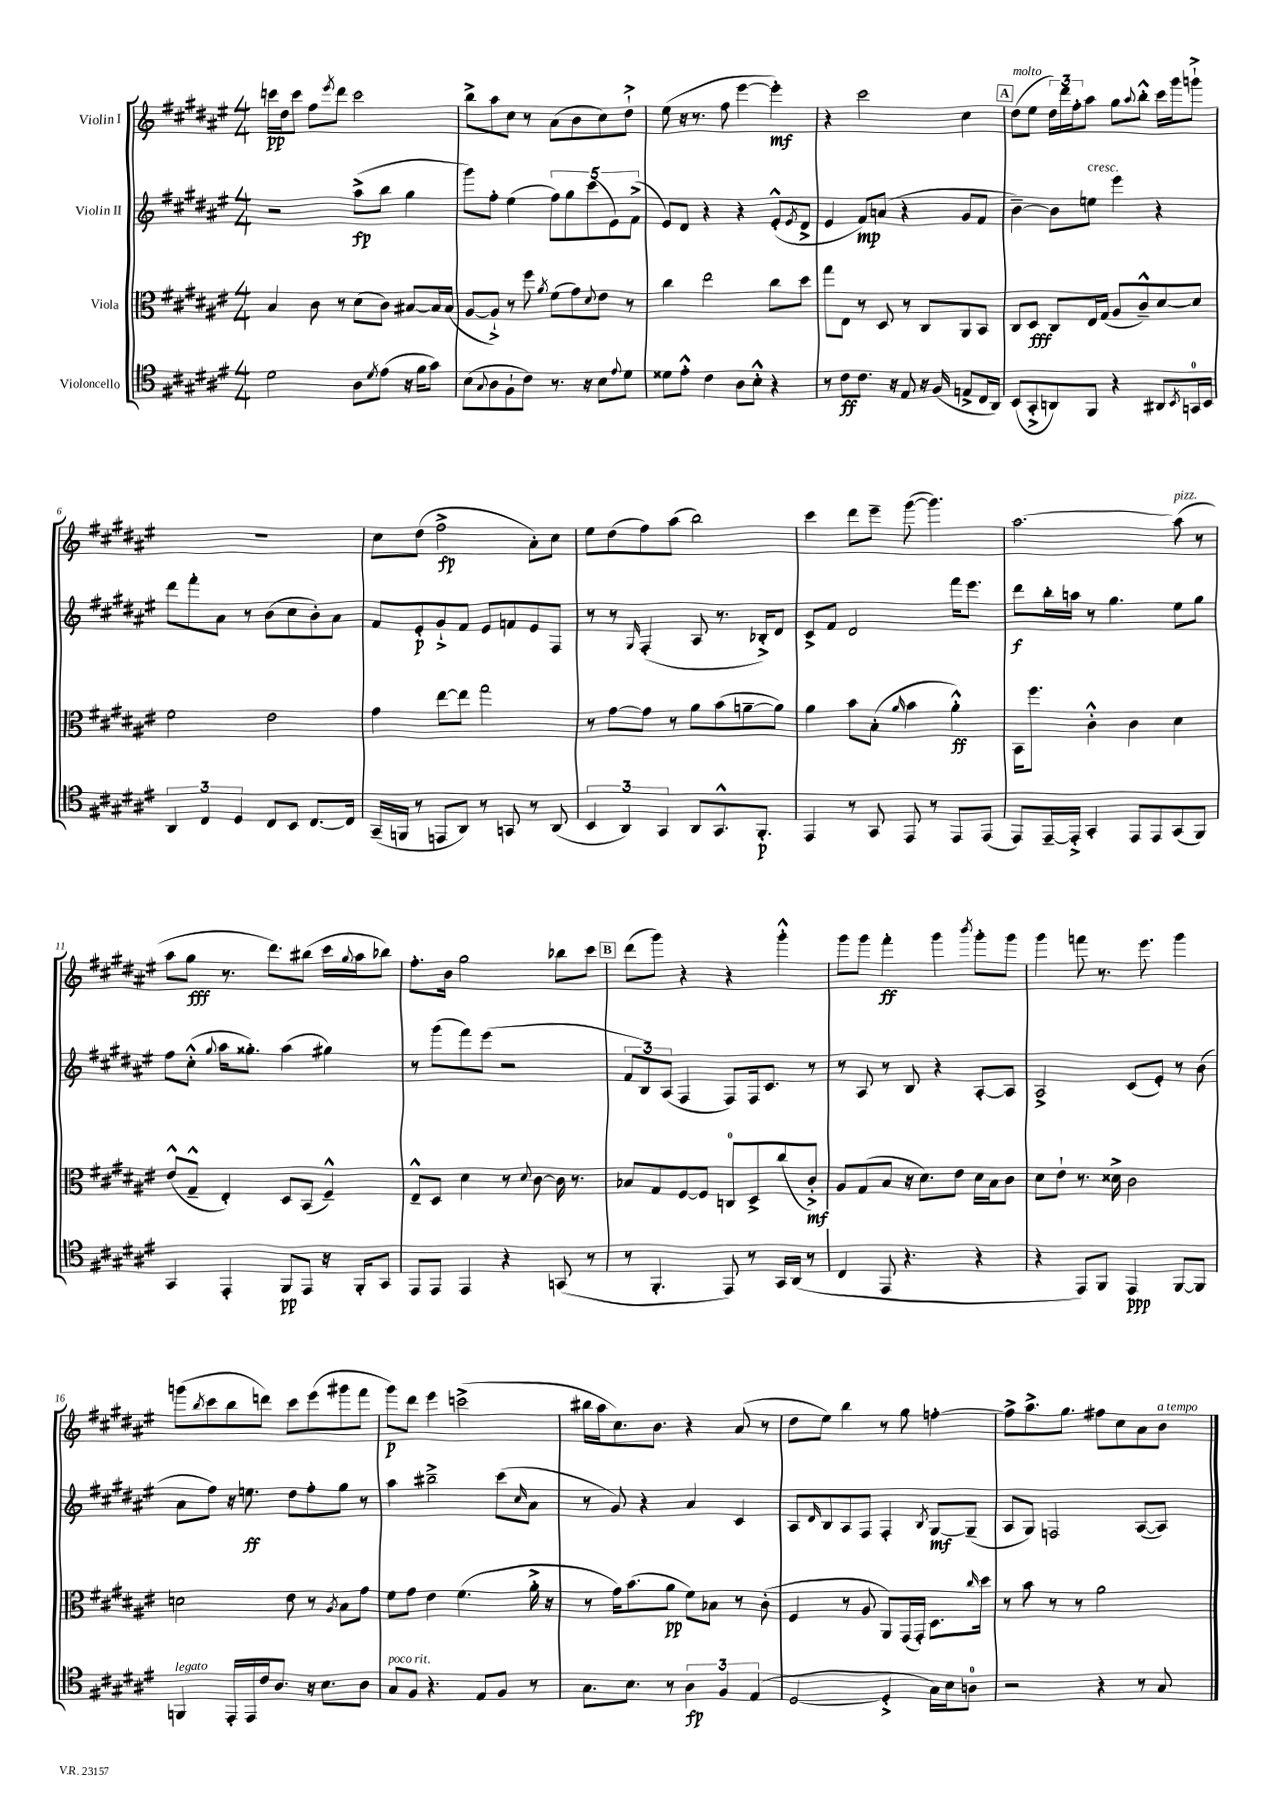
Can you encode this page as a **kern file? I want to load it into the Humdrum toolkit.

**kern	**kern	**kern	**kern
*staff4	*staff3	*staff2	*staff1
*clefC4	*clefC3	*clefG2	*clefG2
*k[f#c#g#d#a#e#]	*k[f#c#g#d#a#e#]	*k[f#c#g#d#a#e#]	*k[f#c#g#d#a#e#]
*M4/4	*M4/4	*M4/4	*M4/4
2d#	4B	2r	16ccc
.	.	.	16dd#
.	.	.	8ccc
.	8c#	.	8ff#
.	.	.	8qeee#
.	8r	.	8ddd#
8A#	(8d#	(8aa#^	2ccc
8qd#	.	.	.
(8e#	8c#)	8bb	.
16r	[8B#	4gg#	.
16f#	.	.	.
8g#)	16B#]	.	.
.	(16B#	.	.
=	=	=	=
(8B	[8A#	8ggg#)	8bb^
8qqG#	.	.	.
8A#	8A#`^])	8ff#'	8aa#
8F#`	8r	(4ee#	8cc#
8c#)	8ff#	.	8r
.	8qa#	.	.
8.r	(8f#	10ff#)	(8a#
.	.	10gg#	.
.	8g#)	.	8b
16r	.	.	.
.	.	(10ccc#	.
.	8qqd#	.	.
8B	8e#	.	8cc#)
.	.	10e#)	.
8qqe#	.	.	.
8d#	8r	.	8dd#`^
.	.	(10f#^	.
=	=	=	=
8d##	4cc#	8e#)	(8ee#
8e#'^^	.	8d#	16r
.	.	.	8.r
4c#	2ee#	4r	.
.	.	.	8ff#
8A#	.	4r	[4eee#
8B'^^	.	.	.
4r	8cc#	(8e#'^^	4eee#'])
.	.	8qe#	.
.	8dd#	8d#^	.
=	=	=	=
8r	8gg#	4e#	4r
8c#	8E#	.	.
8.c#	8r	8f#)	2ccc#
.	8D#	(8a	.
16r	.	.	.
8E#	8r	4r	.
16r	8C#	.	.
(16F#	.	.	.
8E^	8AA#	8g#	4cc#
16C#	8BB	8f#	.
16AA#)	.	.	.
=	=	=	=
(8BB	8C#	[4b~)	(8dd#
8GG#'^	8D#	.	8ee#
8AA)	8C#	8b]	24dd#)
.	.	.	24ddd#
.	.	.	24ff#'
8FF#	16E#	8ee	8aa#
.	(16G#	.	.
4r	8A#	4eee#	8gg#
.	.	.	8qqaa#
.	8c#~^^)	.	8bb'^^
8AA#	[8d#	4r	16ccc#
.	.	.	16ggg#
8qBB	.	.	.
16GG	8d#]	.	8ggg`^
16BB	.	.	.
=	=	=	=
6AA#	2f#	8ddd#	1r
.	.	8fff#'	.
6C#	.	.	.
.	.	8a#	.
6D#	.	.	.
.	.	8r	.
8C#	2e#	(8b	.
8BB	.	8cc#	.
[8.C#	.	8b')	.
.	.	8a#	.
16C#]	.	.	.
=	=	=	=
(16GG#~	4g#	8f#	8cc#
16FF	.	.	.
8r	.	8e#'	(8dd#
8EE	[8ee#	8g#`^	2ff#^
8AA#)	8ee#]	8f#	.
8r	2gg#	8e#	.
8GG	.	8f	.
8r	.	8e#	8a#')
(8AA#	.	8F#	8cc#
=	=	=	=
6BB	8r	8r	8ee#
.	[8g#	8r	(8dd#
6AA#)	.	.	.
.	.	16qqG#	.
.	8g#]	(4F#'	8ff#)
6GG#	.	.	.
.	8r	.	(8aa#
8AA#	8a#	8A#	2bb)
8.GG#^^	(8b	8.r	.
.	[8a~	.	.
8.FF#'	.	16B-'^)	.
.	8a])	8d#	.
=	=	=	=
4EE#	4a#	8c#^	4ccc#
.	.	8f#	.
8r	8b	2d#	8ddd#
8GG#	(8B'	.	8eee#~
.	16qqa#	.	.
8EE#	4b	.	([8ggg#
8r	.	.	4.ggg#])
8EE#	4a#'^^)	16fff#	.
.	.	8.eee#	.
(8EE#	.	.	.
=	=	=	=
8EE#)	16BB	8ddd#	[2.aa#
.	8.ff#	.	.
[16EE#~	.	16bb'	.
16EE#'^]	.	16aa	.
4GG#'	4c#'^^	8r	.
.	.	4.gg#	.
8EE#	4c#	.	.
8EE#	.	.	.
(8GG#	4d#	8ee#	(8aa#]
8FF#)	.	8gg#	8r
=	=	=	=
4GG#	(8e#^^	8ff#	8aa#
.	8G#~^^	(8cc#'^^	8gg#
.	.	8qqgg#	.
4EE#'	4E#')	16aa#	8.r
.	.	8.gg##')	.
.	.	.	8.ddd#)
8FF#	8D#	(4aa#	.
8EE#	(8BB	.	(8bb#
16r	4F#~^^)	4gg#)	16ccc#
.	.	.	8qqgg#
16FF#'	.	.	16aa#
8GG#	.	.	8bb-)
=	=	=	=
8EE#	8E#~^^	8r	8.ff#'
8EE#	8D#	(8ggg#	.
.	.	.	16b
4EE#	4d#	8fff#)	2gg#
.	.	(8eee#	.
4r	8r	2r	.
.	8qqd#	.	.
.	[8c#	.	.
(8GG	16c#]	.	8bb-
.	8.r	.	.
8r	.	.	8ccc#
=	=	=	=
8r	8B-	12f#	(8ddd#
.	.	12B)	.
4.FF#'	8G#	.	8ggg#)
.	.	(12A#	.
.	[8F#	4F#	4r
.	8F#]	.	.
8EE#)	8C	8F#)	4r
8r	8D#^	16F#	.
.	.	8.c#	.
16GG#	(8cc#	.	4ggg#'^^
(16AA#	.	.	.
8r	8c#'^)	8r	.
=	=	=	=
4C#	8A#	8r	8ggg#
.	(8G#	8A#	8ggg#
8EE#	8B	8r	4fff#'
4.r	16r	8B	.
.	8.d#)	.	.
.	.	4r	4ggg#
.	8e#	.	.
.	.	.	8qbbb
4r	16d#	[8A#'	8ggg#'
.	16B	.	.
.	8c#	8A#]	8ggg#
=	=	=	=
4r	8d#	2A#^	4ggg#
.	8e#`	.	.
8EE#)	8.r	.	8fff
8FF#	.	.	8.r
.	16d##^	.	.
4EE#	2c#	(8c#	.
.	.	.	8.eee#
.	.	8e#')	.
[8FF#	.	8r	4ggg#
8FF#]	.	(8b	.
=	=	=	=
4FF	2d	8a#	(8ggg
.	.	.	8qbb
.	.	8ff#)	8ccc#
16EE#'	.	16r	8bb
16EE#	.	8.ee	.
16c#	.	.	8ddd)
8.A#	.	.	.
.	8e#	8dd#	8ccc#
16r	8r	8ff#'	(8eee#
8.B	.	.	.
.	8qA#	.	.
.	8B	8gg#	8ggg#
8A#	8g#	8r	8fff#
=	=	=	=
8G#	8f#	4aa#	8ggg#)
8F#	8g#	.	8ddd#
4.r	4e#	2bb#~^	4eee#
.	(4.f#	.	(2ccc^
8E#	.	.	.
8F#	.	(8ccc#	.
.	.	16qqcc#	.
8r	16a#'^	8a#	.
.	16r	.	.
=	=	=	=
8.G#	8r	8r	16bb#
.	.	.	16aa#
.	16g#)	8g#)	8.cc#)
8.B	(8.b	.	.
.	.	4r	.
.	.	.	8.b
8r	8a#	.	.
6A#	8f#)	4a#	4r
.	8B-	.	.
6F#	.	.	.
.	8r	4c#	(8a#
(6E#	.	.	.
.	(8c#'	.	8r
=	=	=	=
[2D#	4F#	8A#	8dd#
.	.	16qqd#	.
.	.	8B	8ee#)
.	8r	8A#	4bb
.	8A#	8F#	.
4D#'^]	8AA#)	4F#'	8r
.	(16GG#	.	8gg#
.	16GG#')	.	.
.	.	8qB	.
16G#)	8.D#	[8G#	[4ff'
16B	.	.	.
8A	.	(8G#~]	.
.	16qqcc#	.	.
.	16dd#	.	.
=	=	=	=
2r	8r	8A#	8ff^]
.	8b	8G#)	8.aa#^
.	8r	2F	.
.	.	.	8.gg#
.	8r	.	.
4r	2a#	.	8ff#
.	.	.	8cc#
8r	.	([8A#	8a#
8G#	.	8A#])	8b
==	==	==	==
*-	*-	*-	*-
